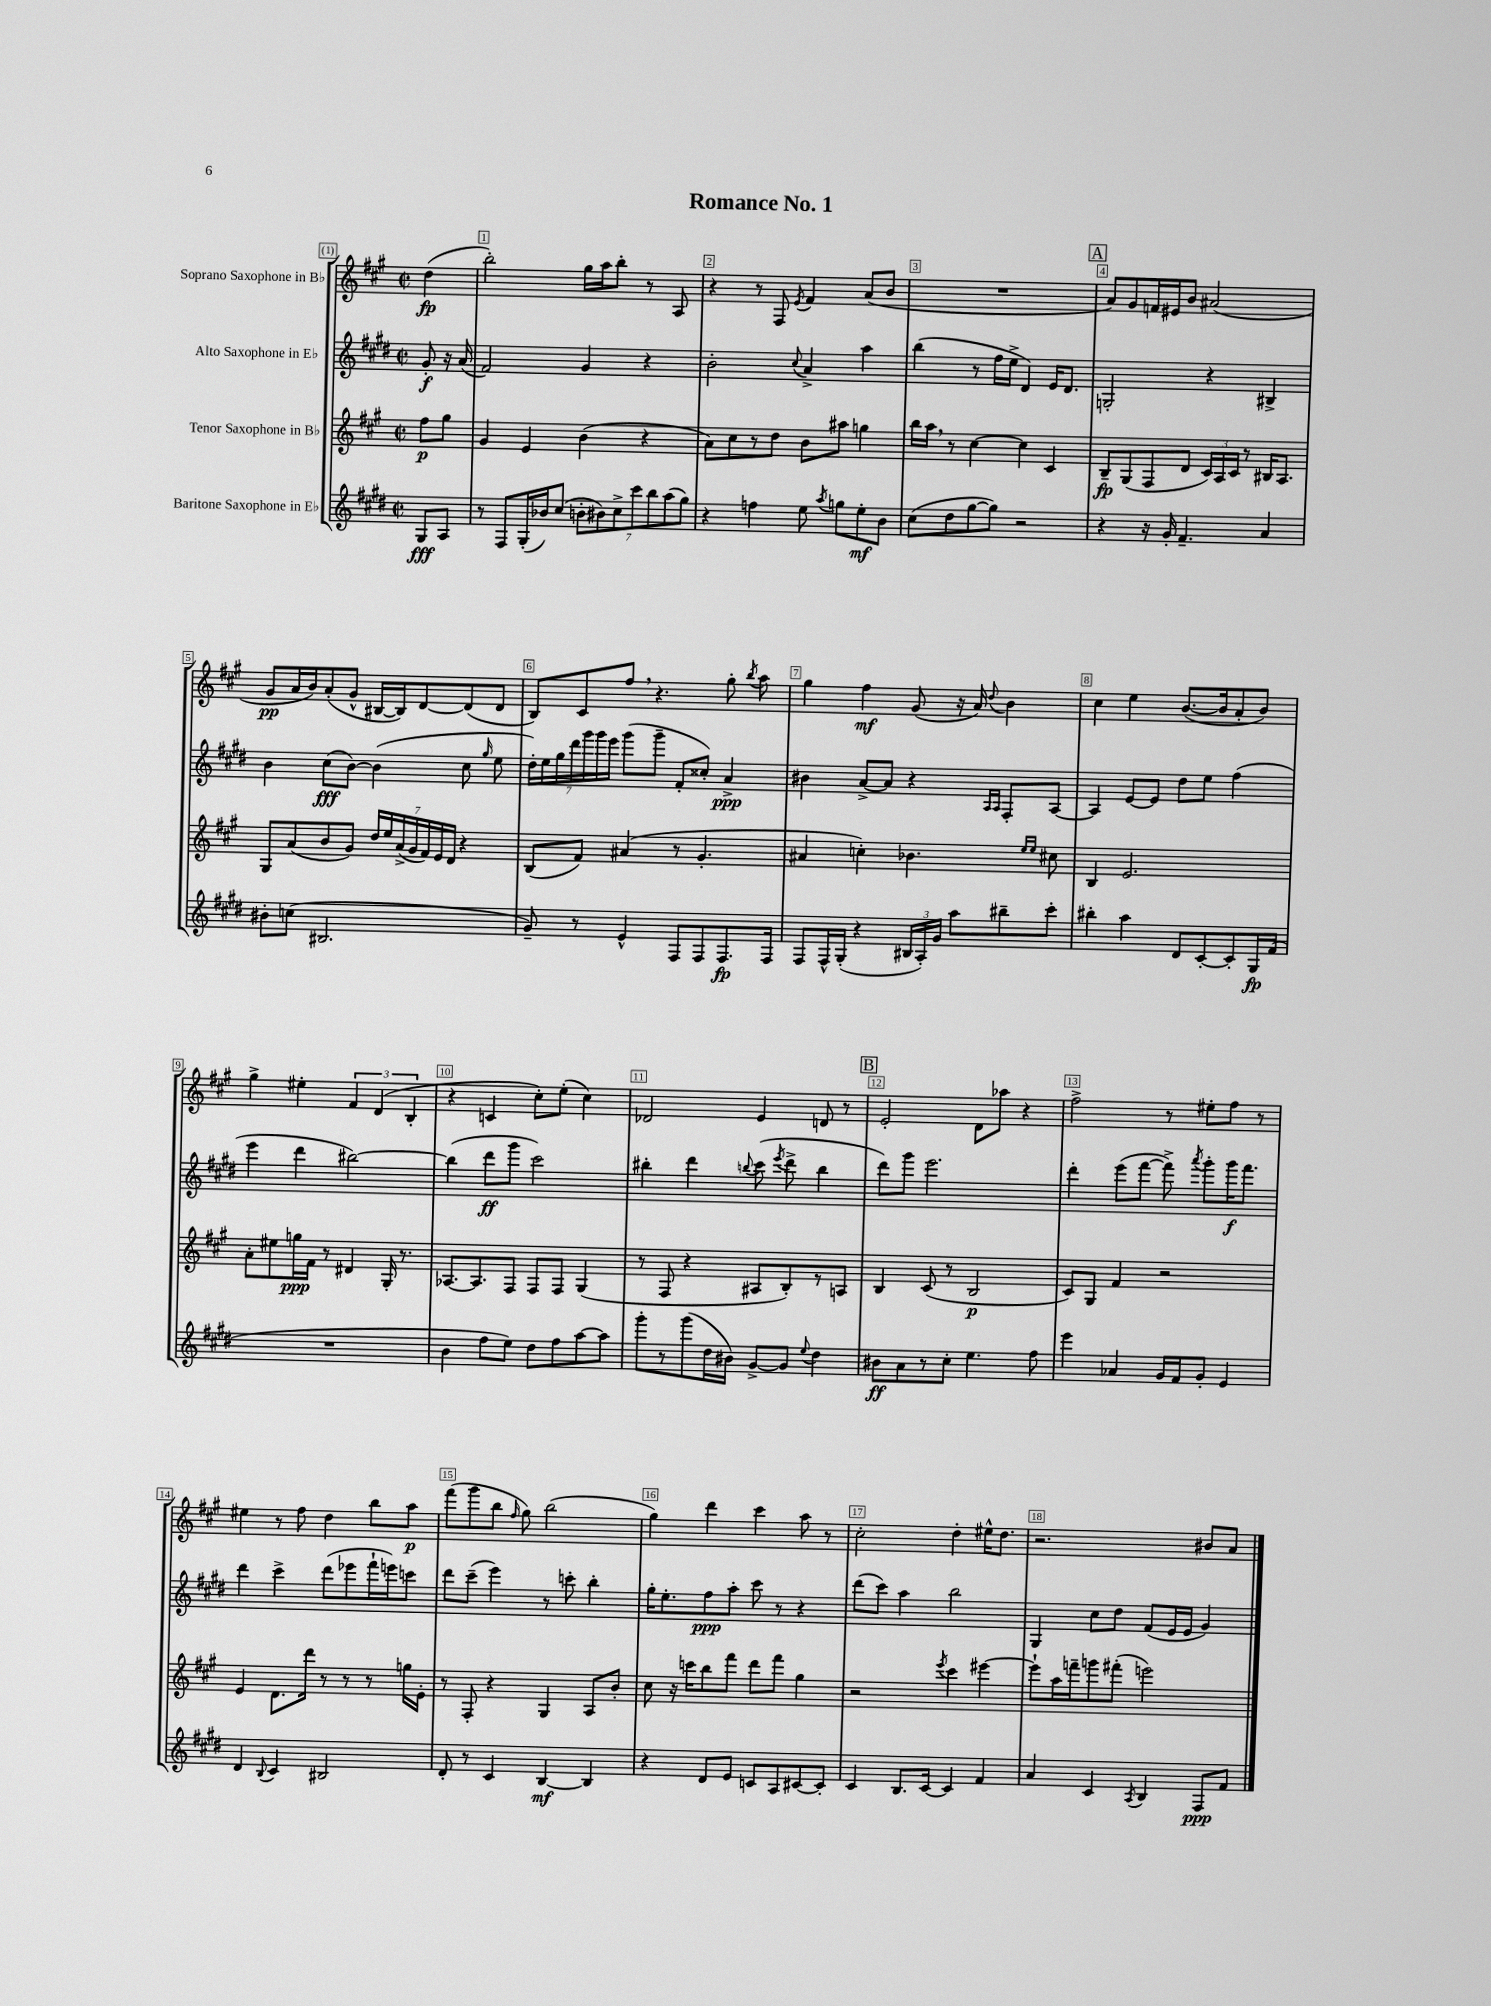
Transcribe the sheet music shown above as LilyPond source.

\header { title = "Romance No. 1" }
<<
\new StaffGroup <<
\new Staff = "s0" \with { instrumentName = "Soprano Saxophone in Bb" } {
    \clef treble \key a \major \defaultTimeSignature \time 2/2 \partial 4
    \autoBeamOff d''4\fp( |
    b''2-.) gis''16[ a''16 b''8]-. r8 a8 |
    r4 r8 fis8 \acciaccatura { e'8 } fis'4 a'8[( b'8] |
    R1 |
    \mark \markup { \box "A" } a'8[) gis'8 f'16 eis'16 b'8] ais'2( |
    gis'8[\pp a'16 b'16) a'8-.( gis'8]-^ bis16[~ bis16) d'8~ d'8( d'8] |
    b8[) cis'8 fis''8] \breathe r4. gis''8-. \acciaccatura { b''8 } a''8 |
    gis''4 fis''4\mf gis'8( r16 a'16) \appoggiatura { d''8 } b'4 |
    cis''4 e''4 b'8.[~( b'16 a'8-. b'8]) |
    gis''4-> eis''4-. \tuplet 3/2 { fis'4 d'4( b4-. } |
    r4 c'4 cis''8[-.) e''8]-.( cis''4) |
    des'2 e'4 d'8 r8 |
    \mark \markup { \box "B" } e'2-. d'8[ aes''8] r4 |
    fis''2-> r8 eis''8[-. fis''8] r8 |
    eis''4 r8 fis''8 d''4 b''8[ a''8]\p |
    fis'''8[( gis'''8 b''8] \grace { fis''16 } gis''8) b''2( |
    gis''4) d'''4 cis'''4 a''8 r8 |
    cis''2-. d''4-. eis''16[-^ d''8.] |
    r2. bis'8[ a'8] \bar "|." |
}
\new Staff = "s1" \with { instrumentName = "Alto Saxophone in Eb" } {
    \clef treble \key e \major \defaultTimeSignature \time 2/2 \partial 4
    \autoBeamOff gis'8-.\f r16 a'16( |
    fis'2) gis'4 r4 |
    b'2-. \appoggiatura { cis''8 } a'4-> a''4 |
    b''4( r8 fis''16[ e''16]-> dis'4) e'16[ dis'8.] |
    \mark \markup { \box "A" } g2-. r4 bis4-> |
    b'4 cis''8[\fff( b'8]~) b'4( cis''8 \grace { gis''16 } e''8 |
    \tuplet 7/4 { dis''16[-.) e''16 gis''16 dis'''16 gis'''16 gis'''16 e'''16] } gis'''8[( gis'''8]-- fis'8[-. cisis''8]-.) a'4->\ppp |
    bis'4 a'8[~-> a'8] r4 \grace { a16[ a16] } fis8[-. a8]~ |
    a4 e'8[~ e'8] dis''8[ e''8] fis''4( |
    e'''4 dis'''4 bis''2~) |
    bis''4( dis'''8[\ff gis'''8] cis'''2) |
    bis''4-. dis'''4 \appoggiatura { b''8 } cis'''8( \acciaccatura { e'''8 } dis'''8-> b''4 |
    \mark \markup { \box "B" } dis'''8[) gis'''8] e'''2. |
    dis'''4-. e'''8[( fis'''8]~ fis'''8->) \acciaccatura { a'''8 } gis'''8[-. gis'''16\f fis'''8.] |
    dis'''4 cis'''4-> dis'''8[( ees'''8 fis'''16-! e'''16) c'''8] |
    dis'''8[ cis'''8]--( e'''4) r8 c'''8-. b''4-. |
    gis''16[-. e''8.-. fis''8\ppp a''8]-. cis'''8 r8 r4 |
    dis'''8[( cis'''8]) a''4 b''2 |
    gis4 cis''8[ dis''8] fis'8[( e'16 e'16] gis'4) \bar "|." |
}
\new Staff = "s2" \with { instrumentName = "Tenor Saxophone in Bb" } {
    \clef treble \key a \major \defaultTimeSignature \time 2/2 \partial 4
    \autoBeamOff fis''8[\p gis''8] |
    gis'4 e'4 b'4( r4 |
    a'8[) cis''8 r8 d''8] b'8[ ais''8] g''4 |
    b''16[ a''16] \breathe r8 cis''4~ cis''4 cis'4 |
    \mark \markup { \box "A" } b8[--\fp gis8( fis8 d'8] \tuplet 3/2 { cis'16[) a16 cis'16] } r8 bis16[ a8.] |
    gis8[ a'8( b'8 gis'8]) \tuplet 7/4 { d''16[ e''16 a'16->( gis'16 fis'16) e'16 d'16] } r4 |
    b8[( fis'8]) ais'4( r8 gis'4.-. |
    ais'4 c''4-.) bes'4. \grace { e''16[ e''16] } cis''8 |
    b4 e'2. |
    a'8[-. eis''8 g''16\ppp fis'16] r8 dis'4 gis16-. r8. |
    aes8.[~ aes8. fis8] fis8[ fis8] gis4( |
    r8 fis8 r4 ais8[ b8-.) r8 a8] |
    \mark \markup { \box "B" } b4 cis'8( r8 b2\p |
    cis'8[) gis8] fis'4 r2 |
    e'4 d'8.[ d'''16] r8 r8 r8 g''16[ e'16]-. |
    r8 fis8-. r4 gis4 a8[ b'8]-. |
    cis''8 r16 c'''16[ b''8 fis'''8] d'''8[ fis'''8] gis''4 |
    r2 \acciaccatura { e'''8 } cis'''4 eis'''4~ |
    eis'''8[-! a''16 f'''16-- g'''8 fis'''8]-.( e'''2) \bar "|." |
}
\new Staff = "s3" \with { instrumentName = "Baritone Saxophone in Eb" } {
    \clef treble \key e \major \defaultTimeSignature \time 2/2 \partial 4
    \autoBeamOff gis8[\fff a8] |
    r8 fis8[ gis16-.( bes'16) cis''8]( \tuplet 7/4 { b'8[-. bis'8) cis''8-> cis'''8 b''8 a''8( gis''8]) } |
    r4 f''4 e''8 \acciaccatura { a''8 } g''8[ e''8-.\mf b'8] |
    cis''8[( dis''8 gis''8~ gis''8]) r2 |
    \mark \markup { \box "A" } r4 r16 gis'16-. fis'4.-- a'4 |
    bis'8[-. c''8]( bis2. |
    gis'8--) r8 e'4-^ fis8[ fis8 fis8.\fp fis16] |
    fis8[ fis16-^ gis16]-.( r4 \tuplet 3/2 { bis16[ a16-.) gis'16] } a''8[ bis''8-- cis'''8]-. |
    bis''4-. a''4 dis'8[ cis'8~-. cis'8-. gis16\fp fis'16]( |
    R1 |
    b'4 fis''8[ e''8]) dis''8[ fis''8 a''8~ a''8] |
    gis'''8[-. r8 gis'''8( dis''16 bis'16]) gis'8[~-> gis'8] \appoggiatura { e''8 } dis''4 |
    \mark \markup { \box "B" } bis'8[\ff a'8 r8 cis''8]-. e''4. fis''8 |
    e'''4 aes'4 gis'16[ fis'16 gis'8]-. e'4 |
    dis'4 \appoggiatura { b8 } cis'4 bis2 |
    dis'8-. r8 cis'4 b4~\mf b4 |
    r4 dis'8[ e'8] c'8[ a8 cis'8~ cis'8]-. |
    cis'4 b8.[ cis'16]~ cis'4 fis'4 |
    a'4 cis'4 \acciaccatura { a8 } b4 fis8[\ppp fis'8] \bar "|." |
}
>>
>>
\layout { \context { \Score \override BarNumber.break-visibility = ##(#f #t #t) barNumberVisibility = #all-bar-numbers-visible \override BarNumber.stencil = #(make-stencil-boxer 0.1 0.3 ly:text-interface::print) } }
